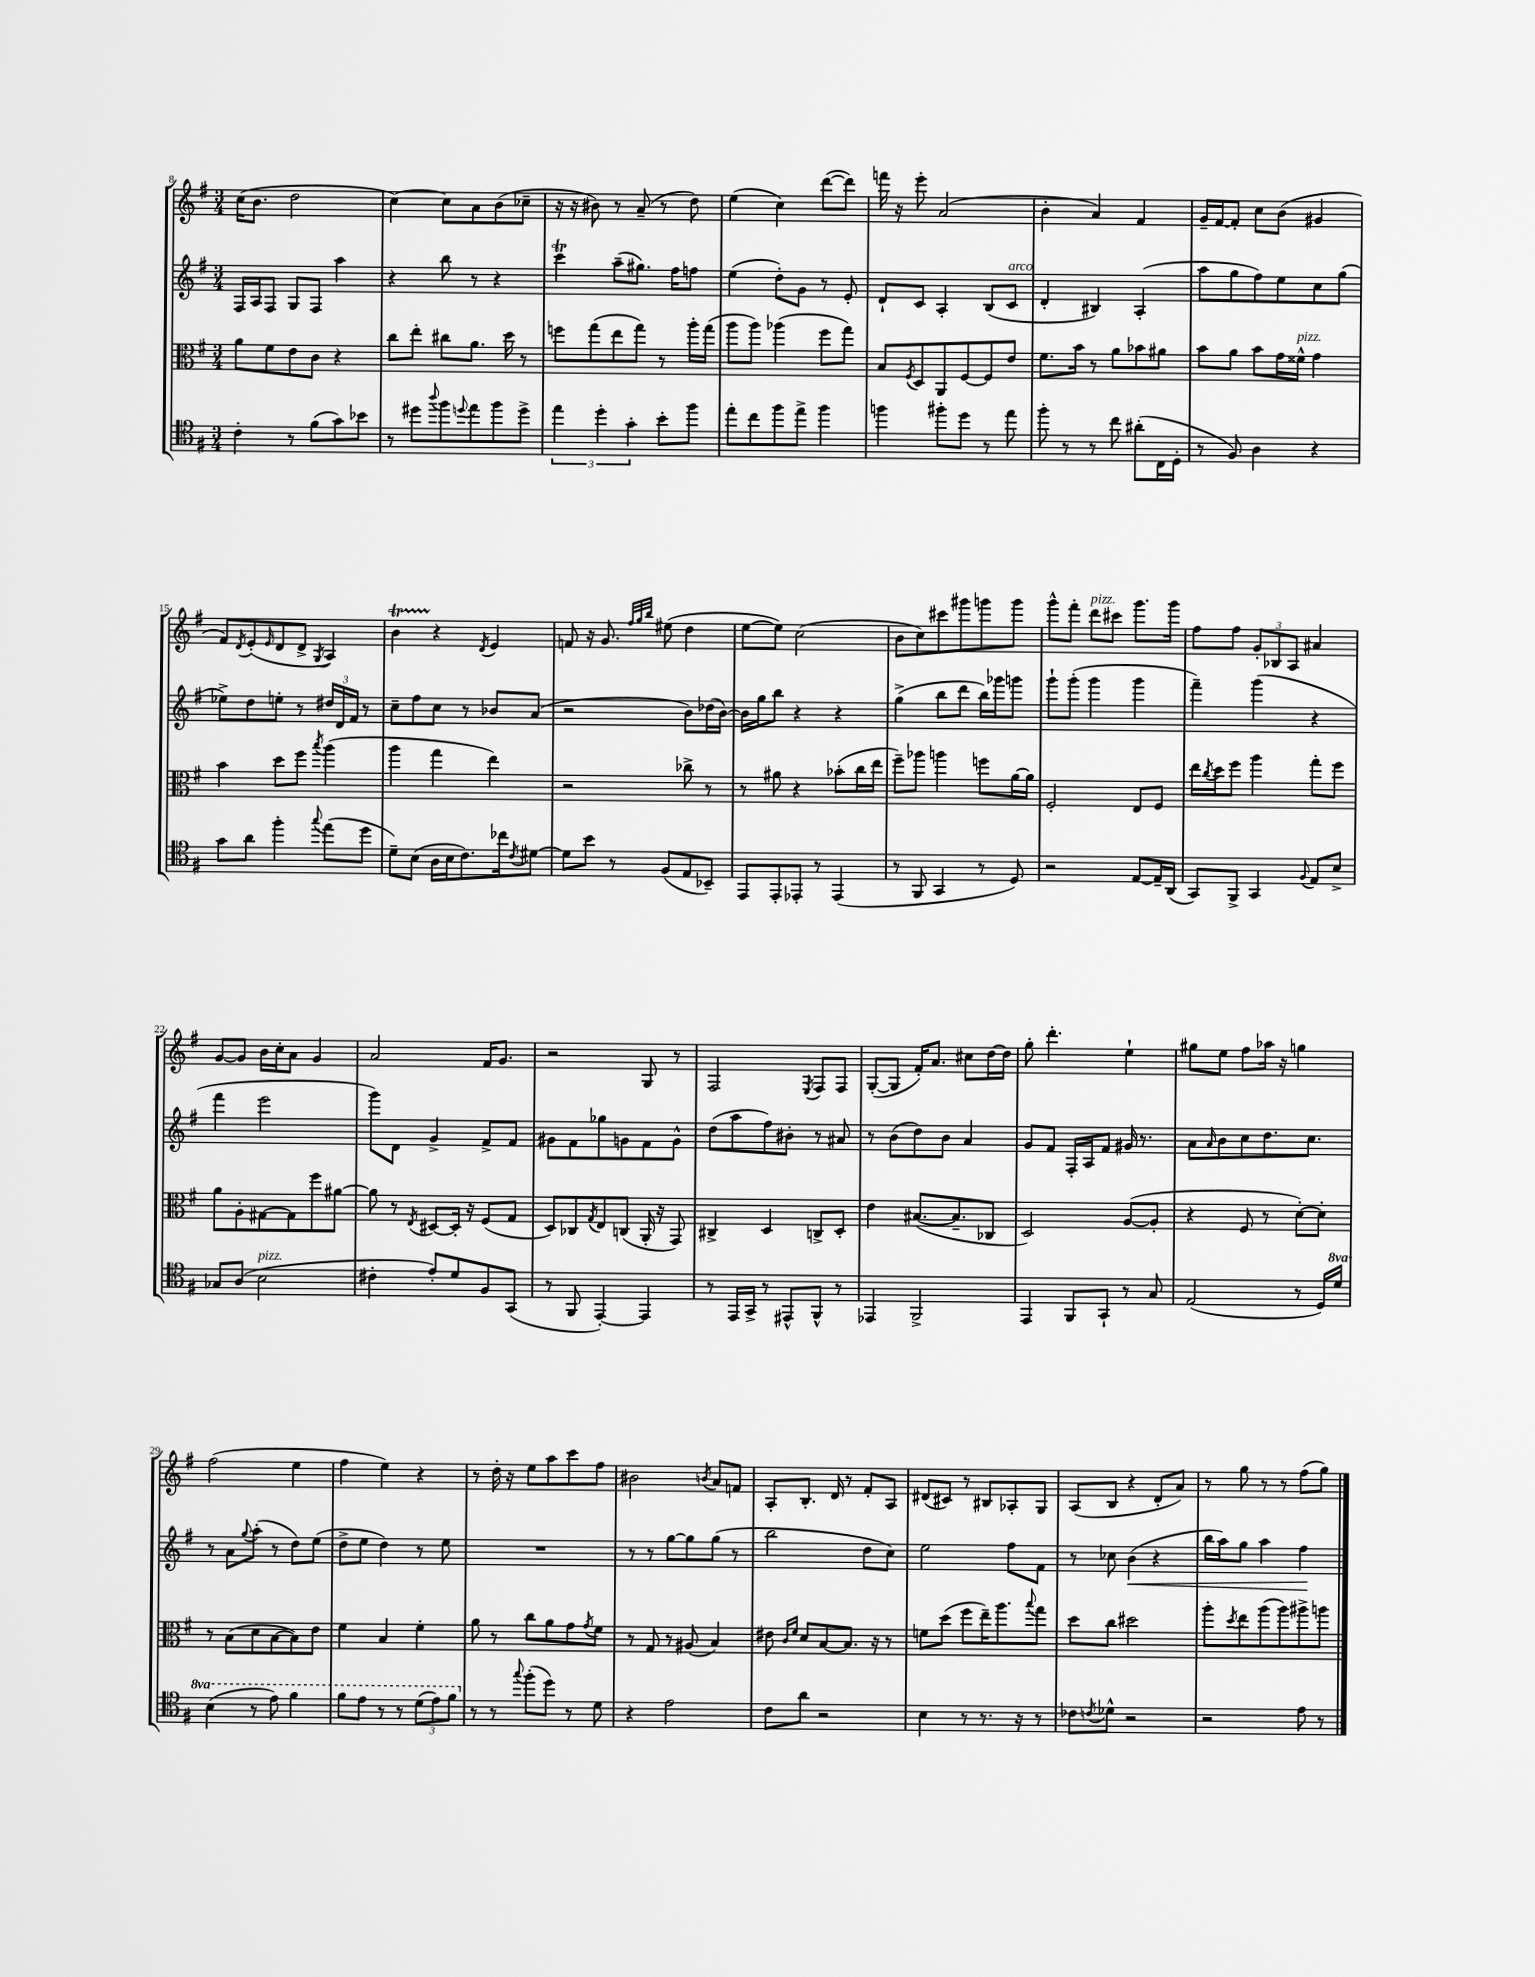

**kern	**kern	**kern	**kern
*staff4	*staff3	*staff2	*staff1
*clefC4	*clefC3	*clefG2	*clefG2
*k[f#]	*k[f#]	*k[f#]	*k[f#]
*M3/4	*M3/4	*M3/4	*M3/4
4c'	8a	16F#	(16cc
.	.	16A	8.b
.	8f#	8F#	.
8r	8e	8G	2dd
(8f#	8c	8F#	.
8g)	4r	4aa	.
8b-	.	.	.
=	=	=	=
8r	8cc	4r	[4cc)
8dd#	8ee'	.	.
8qqaa	.	.	.
8ff#	8cc#	8bb	8cc]
8qqdd	.	.	.
8ee	8.a	8r	8a
8ff#	.	4r	(8b
.	16dd	.	.
8dd^	8r	.	8cc-~
=	=	=	=
6ee	8ff	4ccc	16r
.	.	.	16r
.	(8gg	.	8b#)
6dd'	.	.	.
.	8ee	(8aa~	8r
6g'	.	.	.
.	8gg)	8.gg#)	(8a~
8b'	8r	.	8r
.	.	16ff#	.
8ff#	16aa'	8ff	8dd)
.	(16gg	.	.
=	=	=	=
8ee'	8aa	(4ee	(4ee
8cc	8aa)	.	.
8ff#	(4aa-	8dd')	4cc)
8ee^	.	8g	.
4ff#	8ff#	8r	([8ddd
.	8gg)	8e'	8ddd])
=	=	=	=
4ff	8B	8d`	16fff
.	.	.	16r
.	8qF#	.	.
.	8D	8c	8eee'
8ff#'	8AA	4A'	(2a
8dd	[8F#	.	.
8r	8F#]	(8B	.
8ee	8e	8c	.
=	=	=	=
8ff#'	8.f#	4d'	4b'
8r	.	.	.
.	16b	.	.
8r	8r	4B#)	4a)
8cc	8a	.	.
(8a#'	8b-	(4A'	4f#
16C	8a#	.	.
16D'	.	.	.
=	=	=	=
8r	8b	8aa	16g~
.	.	.	[16f#
8F#)	8a	8gg	8f#']
4A	8b	8ff#)	8cc
.	16g	8ee	(8b
.	16f##^^	.	.
4r	4g	8cc	4g#
.	.	(8gg	.
=	=	=	=
8g	4b	8ee-^)	8f#)
.	.	.	8qd
8a	.	8dd	(8e'
.	.	.	16qqe
4ff#'	8dd	8ee'	8d
.	8ff#	8r	8d^
8qqgg	8qbb	.	8qG
(8ee	(4aa	24dd#	4A)
.	.	24d	.
.	.	24f#	.
8dd	.	8r	.
=	=	=	=
8d~)	4aa	8cc~	4b
(8B	.	8ff#	.
16A	4gg	8cc	4r
16B	.	.	.
8.c)	.	8r	.
.	.	.	8qd
.	4ee)	8b-	4e
16cc-	.	.	.
8qc	.	.	.
[8d#	.	(8a	.
=	=	=	=
8d#]	2r	2r	8f
8b	.	.	16r
.	.	.	8.g
8r	.	.	.
.	.	.	32qqff#
.	.	.	32qqgg
.	.	.	32qqbb
(8F#	.	.	(8ee#
8E	8cc-^	8b)	4dd
8BB-~)	8r	(16dd-	.
.	.	[16b)	.
=	=	=	=
8EE	8r	16b]	[8ee
.	.	16gg	.
8EE'	8a#	8bb	8ee])
8EE-'	4r	4r	(2cc
8r	.	.	.
(4EE-	(8b-'	4r	.
.	16cc	.	.
.	16ee	.	.
=	=	=	=
8r	8ff#~)	(4gg^	8b
8FF#	8aa-	.	8cc)
4GG	4aa	8bb	8ccc#
.	.	8ddd	8ggg#
8r	8ff	16bb)	8ggg
.	.	16ggg-	.
8D)	[16a	8ggg	8ggg
.	16a]	.	.
=	=	=	=
2r	2F#'	8ggg`	8ggg^^
.	.	(8ggg'	8fff#'
.	.	4ggg	8ddd
.	.	.	8ccc#
[8E	8E	4ggg	8.ggg
16E~]	8F#	.	.
(16AA	.	.	16ggg
=	=	=	=
8GG)	16ee	4fff#~)	8ff#
.	8qcc	.	.
.	16dd	.	.
8FF#^	8ff#	.	8ff#
4GG	4aa	(4ggg	12g'
.	.	.	12B-
.	.	.	12A
8qqF#	.	.	.
8E	8gg'	4r	4a#
8B^	8ff#	.	.
=	=	=	=
8G-	8a	4fff#	[8g
(8A	8A'	.	8g]
2B	[8G#	2eee	16b
.	.	.	16cc'
.	8G#]	.	8a
.	8ff#	.	4g
.	[8a#	.	.
=	=	=	=
4c#'	8a#]	8ggg)	2a
.	8r	8d	.
.	8qE	.	.
8e')	[8D#	4g^	.
8d	16D#']	.	.
.	16r	.	.
8F#	(8F#	8f#^	16f#
.	.	.	8.g
(8GG	8G	8f#	.
=	=	=	=
8r	8D)	8g#	2r
8FF#	8C-	8f#	.
.	8qG	.	.
[4EE')	8E	8gg-	.
.	(8C	8g	.
4EE]	16AA'	8f#	8G
.	16r	.	.
.	8GG)	8g^^	8r
=	=	=	=
8r	4C#^	(8dd	2F#
16EE	.	8aa	.
16GG^	.	.	.
8r	4D	8ff#)	.
8EE#^^	.	8b#'	.
.	.	.	8qE
8FF#^^	8C^	8r	8F#
8r	8D'	8a#	8F#
=	=	=	=
4EE-	4e	8r	([8G'
.	.	(8b	8G]
2FF#^	([8.B#	8dd)	16f#')
.	.	.	8.a
.	.	8b	.
.	8.B#~]	.	.
.	.	4a	8cc#
.	8C-	.	[16dd
.	.	.	16dd]
=	=	=	=
4EE	2D)	8g	8gg'
.	.	8f#	4.ddd'
8FF#	.	16F#'	.
.	.	16A	.
8GG`	.	8f#	.
8r	([8A	16g#	4ee`
.	.	8.r	.
8G	8A']	.	.
=	=	=	=
(2E	4r	8a	8gg#
.	.	16qqa	.
.	.	8b	8ee
.	8F#	8cc	8ff#
.	8r	8.dd	16aa-
.	.	.	16r
8r	[8d')	.	4gg
.	.	8.cc	.
16D)	8d']	.	.
16dd	.	.	.
=	=	=	=
(4b	8r	8r	(2ff#
.	(8B	8a	.
.	.	8qqgg	.
8r	8d	(8aa'	.
8ee)	[8B	8r	.
4ff#	8B])	8dd)	4ee
.	8e	(8ee	.
=	=	=	=
8ff#	4f#	8dd^	4ff#
8ee	.	8ee	.
8r	4B	4dd)	4ee)
8r	.	.	.
(12dd	4f#'	8r	4r
12ee)	.	.	.
.	.	8ee	.
12ff#	.	.	.
=	=	=	=
8r	8a	2.r	8r
8r	8r	.	16dd'
.	.	.	16r
8qqgg	.	.	.
(8ff#'	8cc	.	8ee
8dd)	8a	.	8aa
8r	8g	.	8ccc
.	8qg	.	.
8d	8f#	.	8ff#
=	=	=	=
4r	8r	8r	2b#
.	8G	8r	.
2e	8r	[8gg	.
.	(8A#	8gg]	.
.	.	.	8qb
.	4B)	(8gg	8a
.	.	8r	8f
=	=	=	=
8c	8e#	2bb	8A'
.	16qqc	.	.
.	16qqf#	.	.
8a	8d	.	8.B'
2r	[8B	.	.
.	.	.	16d
.	8.B]	.	8r
.	.	8dd	8f#'
.	16r	.	.
.	8r	8cc)	8A
=	=	=	=
4B	8f	2ee	(8d#
.	(8dd	.	8c#)
8r	8ff#	.	8r
8.r	16ee~)	.	8B#
.	8.aa	.	.
.	.	8ff#	8A-'
16r	.	.	.
.	8qqbb	.	.
8r	8gg	8f#	8G
=	=	=	=
8c-	8dd	8r	(8A
8qc	.	.	.
8d-^^	8cc	8cc-	8B
2r	2dd#	(4b	4r
.	.	4r	8d'
.	.	.	8a)
=	=	=	=
2r	8aa'	16bb	8r
.	.	16aa)	.
.	8qdd	.	.
.	8ee	8gg	8gg
.	(8aa	4aa	8r
.	8aa)	.	8r
8e	8aa#^	4ff#	(8ff#
8r	8aa	.	8gg)
==	==	==	==
*-	*-	*-	*-
